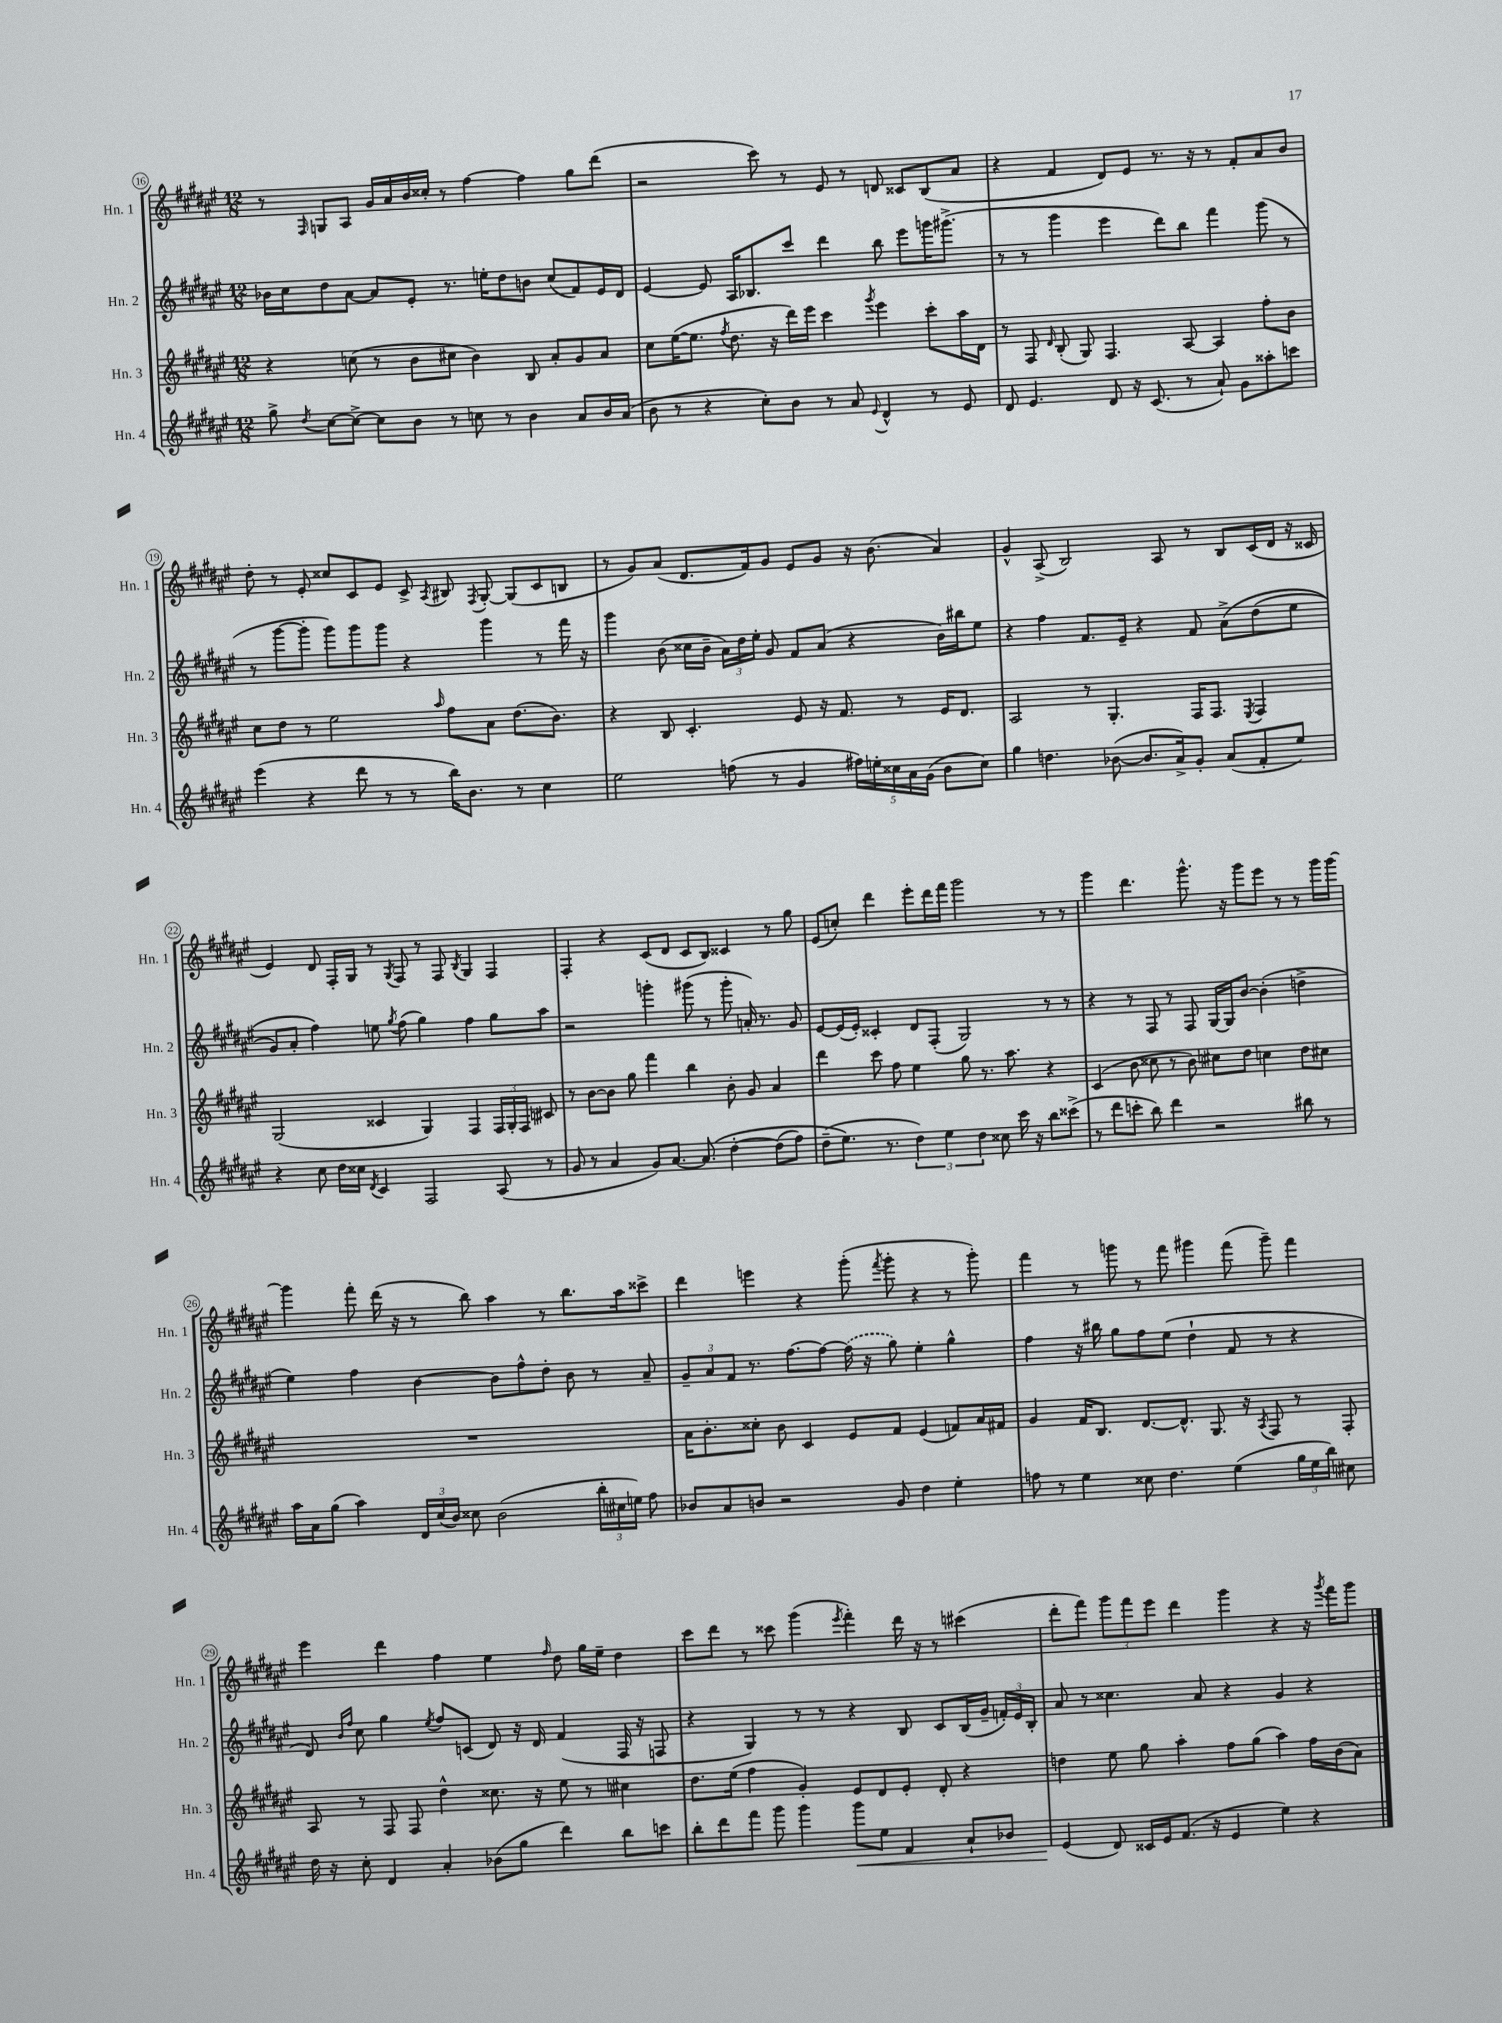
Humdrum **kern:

**kern	**dynam	**kern	**kern	**kern
*part4	*part4	*part3	*part2	*part1
*staff4	*staff4	*staff3	*staff2	*staff1
*I"Hn. 4	*	*I"Hn. 3	*I"Hn. 2	*I"Hn. 1
*I'Hn. 4	*	*I'Hn. 3	*I'Hn. 2	*I'Hn. 1
*clefG2	*	*clefG2	*clefG2	*clefG2
*k[f#c#g#d#a#e#]	*	*k[f#c#g#d#a#e#]	*k[f#c#g#d#a#e#]	*k[f#c#g#d#a#e#]
*M12/8	*	*M12/8	*M12/8	*M12/8
=16	=16	=16	=16	=16
8gg#^\	.	4r	16b-X\LL	8r
.	.	.	16cc#\J	.
8qdd#/	.	.	.	16qqF#/
[8cc#\L	.	.	8dd#\	8Gn/L
8cc#^\J_	.	(8ccn\	[8a#\J	8A#/J
8cc#\L]	.	8r	8a#/L]	16g#/LL
.	.	.	.	16a#/
8b\J	.	8b\L	8e#'/J	16b/
.	.	.	.	16cc##X'/JJ
8r	.	8cc#X\J	8.r	8r
8ccn\	.	4b\)	.	[4ff#\
.	.	.	16een'\KL	.
8r	.	.	8dd#\	.
4b\	.	8B/	8bn\J	4ff#\]
.	.	8a#'/L	(8cc#/L	.
8a#/L	.	8g#/	8f#/)	8gg#\L
16b/L	.	8a#/J	16e#/L	(8ddd#\J
(16a#/JJ	.	.	16d#/JJ	.
=17	=17	=17	=17	=17
8b\	.	8cc#\L	[4e#/	2r
8r	.	([16ee#\K	.	.
.	.	8.ee#\J]	.	.
4r	.	.	8e#/]	.
.	.	8qff#/	.	.
.	.	8.dd#\	16A#/KL	.
.	.	.	8.B-X/	.
8cc#'\L)	.	.	.	8ccc#\)
.	.	16r	.	.
8b\J	.	16ddd#\LL)	8ccc#/J	8r
.	.	16eee#\JJ	.	.
8r	.	4ccc#\	4ddd#\	8e#/
8a#/	.	.	.	8r
8qqe#/	.	8qggg#/	.	.
4d#^^/	.	4eee#\	8bb\	8dn/
.	.	.	8eee#\L	8c##X/L
8r	.	8ccc#'\L	16gggn\K	(8B/
.	.	.	(8.ggg#X^\J	.
8e#/	.	16aa#\L	.	8a#/J
.	.	16d#\JJ	.	.
=18	=18	=18	=18	=18
8d#/	.	8r	8r	4r
4.e#/	.	8F#/	8r	.
.	.	16qqd#/	.	.
.	.	(8B'/	4ggg#\	4f#/
.	.	8G#/)	.	.
8d#/	.	4.F#/	4eee#\	8d#/L)
16r	.	.	.	8e#/J
(8.c#/	.	.	.	.
.	.	.	8ddd#\L)	8.r
8r	.	[8A#/	8bb\J	.
.	.	.	.	16r
8a#`/)	.	4A#/]	4fff#\	8r
8g#\L	.	.	.	8f#'/L
8aa##X'\	.	8ff#'\L	(8ggg#\	8a#/
8cccn\J	.	8b\J	8r	8b/J
!!LO:LB:g=z
=19	=19	=19	=19	=19
(4eee#\	.	8cc#\L	8r	8dd#'\
.	.	8dd#\J	[8ggg#\L	8r
4r	.	8r	8ggg#'\J]	8e#'/
.	.	2ee#\	8ggg#\L)	8cc##X/L
8ddd#\	.	.	8ggg#\	8c#/
8r	.	.	8ggg#\J	8e#/J
8r	.	.	4r	8c#^/
.	.	16qqaa#/	.	8qA#/
16bb\KL)	.	8ff#\L	.	8B#X/
8.b\J	.	.	.	.
.	.	.	.	8qF#/
.	.	8a#\J	4ggg#\	[8G#'/
8r	.	(8.dd#\L	.	(8G#/L]
4cc#\	.	.	8r	8c#/
.	.	8.b\J)	.	.
.	.	.	16fff#\	8Bn/J
.	.	.	16r	.
=20	=20	=20	=20	=20
2ee#\	.	4r	4ggg#\	8r
.	.	.	.	8g#/L)
.	.	8B/	(8b\	(8a#/J
.	.	4.c#'/	16cc##X\LL	8.d#/L
.	.	.	16b~\JJ	.
(8ffn\	.	.	24a#\LL)	.
.	.	.	24dd#\	.
.	.	.	.	16f#/k)
.	.	.	24ee#'\JJ	.
8r	.	.	8g#/	8g#/J
4g#/	.	8e#/	8f#/L	8e#/L
.	.	16r	(8a#/J	8g#/J
.	.	8.f#/	.	.
20ff#X\LL)	.	.	4r	16r
20een'\	.	.	.	.
.	.	.	.	(8.b\
20cc##X\	.	.	.	.
.	.	8r	.	.
20a#\	.	.	.	.
(20g#\JJ	.	.	.	.
8b\L	.	16e#/KL	16b\LL)	4a#/)
.	.	8.d#/J	16bb#X\J	.
8cc##\J)	.	.	8ee#\J	.
=21	=21	=21	=21	=21
4gg#\	.	2A#/	4r	4g#^^/
4.ddn\	.	.	4ff#\	(8A#^/
.	.	.	.	2B/)
.	.	8r	8.f#/L	.
([8b-X\	.	4.G#'/	.	.
.	.	.	16e#~/Jk	.
8.b-/L]	.	.	4r	.
.	.	.	.	8A#/
16a#^/k)	.	.	.	.
8g#'/J	.	16F#/KL	8f#/	8r
.	.	8.F#/J	.	.
(8a#/L	.	.	(8a#^\L	8B/L
.	.	8qE#/	.	.
8f#'/	.	4F#/	(8dd#\	(16c#/L
.	.	.	.	16d#/JJ
8ee#/J)	.	.	8ee#\J	16r
.	.	.	.	16c##X/
!!LO:LB:g=z
=22	=22	=22	=22	=22
4r	.	(2G#/	8g#/L)	4e#/)
.	.	.	8a#'/J	.
8cc#\	.	.	4ff#\)	8d#/
16dd#\LL	.	.	.	16F#'/LL
16cc##X\JJ	.	.	.	16G#/JJ
8qd#/	.	.	.	.
4c#/	.	4c##X/	8een\	8r
.	.	.	8qgg#/	8qG#/
.	.	.	(8ff#\	8F#/
2F#/	.	4G#/)	4gg#\)	8r
.	.	.	.	8F#/
.	.	.	.	8qB/
.	.	4F#/	4ff#\	4G#/
(8A#/	.	24F#/LL	8gg#\L	4F#/
.	.	24G#'/	.	.
.	.	24F#/JJ	.	.
8r	.	8c#X/	8aa#\J	.
=23	=23	=23	=23	=23
8g#/	.	8r	2r	4F#'/
8r	.	[8b\L	.	.
4a#/	.	8b\J]	.	4r
.	.	8gg#\	.	.
8g#/L)	.	4fff#\	4gggn'\	(8c#/L
[8.a#/J	.	.	.	8d#/J
.	.	4bb\	(8ggg#X\	8c#/L
(8.a#/]	.	.	.	.
.	.	.	8r	8B/J)
[4dd#'\	.	8b'\	8ggg#'\	4c##X/
.	.	8g#/	16an'/)	.
.	.	.	8.r	.
(8dd#\L]	.	4a#/	.	8r
8ff#\J)	.	.	8g#/	8gg#\
=24	=24	=24	=24	=24
(8dd#~\L	.	4ddd#\	[8e#/L	(8e#/L
8.ee#\J)	.	.	(16e#/L]	8ccn'/J)
.	.	.	16e#'/JJ)	.
.	.	8ccc#\	4c##X'/	4ddd#\
8.r	.	.	.	.
.	.	8ff#\	.	.
6dd#\)	.	4ee#\	8d#/L	8eee#'\L
.	.	.	(8F#'/J	16ddd#\L
6ee#\	.	.	.	.
.	.	.	.	16fff#\JJ
.	.	8gg#\	2G#/)	2ggg#\
6dd#\	.	.	.	.
.	.	8.r	.	.
8cc##X\	.	.	.	.
.	.	8.aa#\	.	.
16ccc#\	.	.	.	.
16r	.	.	.	.
8bb\L	.	4r	8r	8r
(8ccc##X^\J	.	.	8r	8r
=25	=25	=25	=25	=25
8r	.	(4c#/	4r	4ggg#\
8ddd#\L	.	.	.	.
8cccn'\J	.	8b\	8r	4.ddd#\
8bb\)	.	8cc##X\	8F#/	.
4ddd#\	.	8r	8r	.
.	.	8b\)	8F#/	8.ggg#^^\
2r	.	8cc#X\L	[16G#/LL	.
.	.	.	16G#/J]	16r
.	.	8dd#\J	[8b/J	8ggg#\L
.	.	4ccn\	(4b'\]	8eee#\J
.	.	.	.	8r
8bb#X\	.	8dd#\L	4ddn^\	8r
8r	.	8cc#X\J	.	16ggg#\LL
.	.	.	.	[16ggg#\JJ
!!LO:LB:g=z
=26	=26	=26	=26	=26
16aa#\LL	.	1.r	4ee#\)	4ggg#\]
16a#\J	.	.	.	.
(8gg#\J	.	.	.	.
4aa#\)	.	.	4ff#\	8fff#'\
.	.	.	.	(16ddd#\
.	.	.	.	16r
24d#/LL	.	.	[4b\	8r
(24cc#/	.	.	.	.
24b/JJ)	.	.	.	.
8cc##X\	.	.	.	8bb\)
(2b\	.	.	8b\L]	4aa#\
.	.	.	8ff#^^\	.
.	.	.	8dd#'\J	8r
.	.	.	8b\	8.bb\L
24bb'\LL	.	.	8r	.
24cc#X\	.	.	.	.
.	.	.	.	16aa#\k
24een\JJ)	.	.	.	.
8ff#\	.	.	8a#~/	8ccc##X^\J
=27	=27	=27	=27	=27
8b-X/L	.	16a#\KL	12g#~/L	4ddd#\
.	.	8.b'\	.	.
.	.	.	12a#/	.
8a#/	.	.	.	.
.	.	.	12f#/J	.
8bn/J	.	8cc##X'\J	8.r	4eeen\
2r	.	8b\	.	.
.	.	.	[8.ff#\L	.
.	.	4c#/	.	4r
.	.	.	8ff#\J_	.
.	.	8e#/L	(16ff#\]	(8ggg#'\
.	.	.	16r	.
.	.	.	.	8qfff#/
8g#/	.	8f#/J	8gg#\)	8ggg#'\
4dd#\	.	(4e#/	4ee#'\	4r
4ee#'\	.	8fn/L)	4gg#^^\	8r
.	.	16a#/L	.	8ggg#'\)
.	.	16f#X/JJ	.	.
=28	=28	=28	=28	=28
8ffn\	.	4g#/	4ff#\	4fff#\
8r	.	.	.	.
4ee#\	.	16f#/KL	16r	8r
.	.	8.B/J	16bb#X\	.
.	.	.	8gg#\L	8gggn\
8cc##X\	.	[8.d#/L	8ff#\	8r
4.dd#\	.	.	(8ee#\J	8fff#\
.	.	8.d#^^/J]	.	.
.	.	.	4dd#`\	4ggg#X\
.	.	8.G#/	.	.
(4ee#\	.	.	8f#/	(8fff#\
.	.	16r	.	.
.	.	8qA#/	.	.
.	.	8F#/	8r	8ggg#~\)
24gg#\LL	.	8r	4r	4fff#\
24ee#\	.	.	.	.
24bb\JJ)	.	.	.	.
8cc#X\	.	8F#'/	.	.
!!LO:LB:g=z
=29	=29	=29	=29	=29
16dd#\	.	8A#/	8d#/)	4eee#\
16r	.	.	.	.
.	.	.	16qqb/LL	.
.	.	.	16qqff#/JJ	.
8cc#'\	.	8r	8cc#\	.
4d#/	.	8F#/	4gg#\	4ddd#\
.	.	8F#/	.	.
.	.	.	8qee#/	.
4a#'/	.	4dd#^^\	8ff#/L	4ff#\
.	.	.	(8cn/J	.
(8b-X\L	.	8.cc##X\	8d#/)	4ee#\
8gg#\J	.	.	16r	.
.	.	16r	16d#/	.
.	.	.	.	16qqff#/
4ddd#\)	.	8ee#\	(4f#/	8dd#\
.	.	8r	.	16gg#\LL
.	.	.	.	16ee#~\JJ
8bb\L	.	4cc#X\	16F#/	4dd#\
.	.	.	16r	.
8cccn\J	.	.	8Fn/	.
=30	=30	=30	=30	=30
8bb'\L	.	8.dd#\L	4r	8ccc#\L
8ddd#\	.	.	.	8ddd#\J
.	.	(16ee#\Jk	.	.
8fff#\J	.	4ff#\	4G#/)	8r
8ggg#\	.	.	.	8ccc##X\
4ggg#\	.	4g#'/)	8r	(4ggg#\
.	.	.	8r	.
.	.	.	.	8qeee#/
!	!LO:HP:b	!	!	!
8ggg#\L	<	8e#/L	4r	4fff#'\)
8ee#\J	.	8d#/	.	.
4f#/	.	8e#'/J	8B/	16ddd#\
.	.	.	.	16r
.	.	8d#'/	8c#/L	8r
8a#`/L	.	4r	(16B/L	(4ccc#X\
.	.	.	16g#~/JJ	.
8b-X/J	.	.	24fn'/LL)	.
.	.	.	24e#/	.
.	.	.	24B'/JJ	.
=31	=31	=31	=31	=31
(4e#/	.	4ddn\	8a#/	8ddd#'\L
.	.	.	8r	8fff#\J)
8d#/)	[	8ee#\	4.cc##X\	12ggg#\L
.	.	.	.	12fff#\
16c##X/LL	.	8gg#\	.	.
.	.	.	.	12eee#\J
16e#/J	.	.	.	.
(8.f#/J	.	4aa#'\	.	4ddd#\
.	.	.	8a#/	.
16r	.	.	.	.
4e#/	.	8ff#\L	4r	4ggg#\
.	.	(8gg#\J	.	.
4ee#\)	.	4aa#\)	4g#/	4r
4r	.	16ff#\LL	4r	16r
.	.	.	.	8qggg#/
.	.	(16b\J	.	16fff#\KL
.	.	8a#\J)	.	8ggg#\J
==	==	==	==	==
*-	*-	*-	*-	*-
